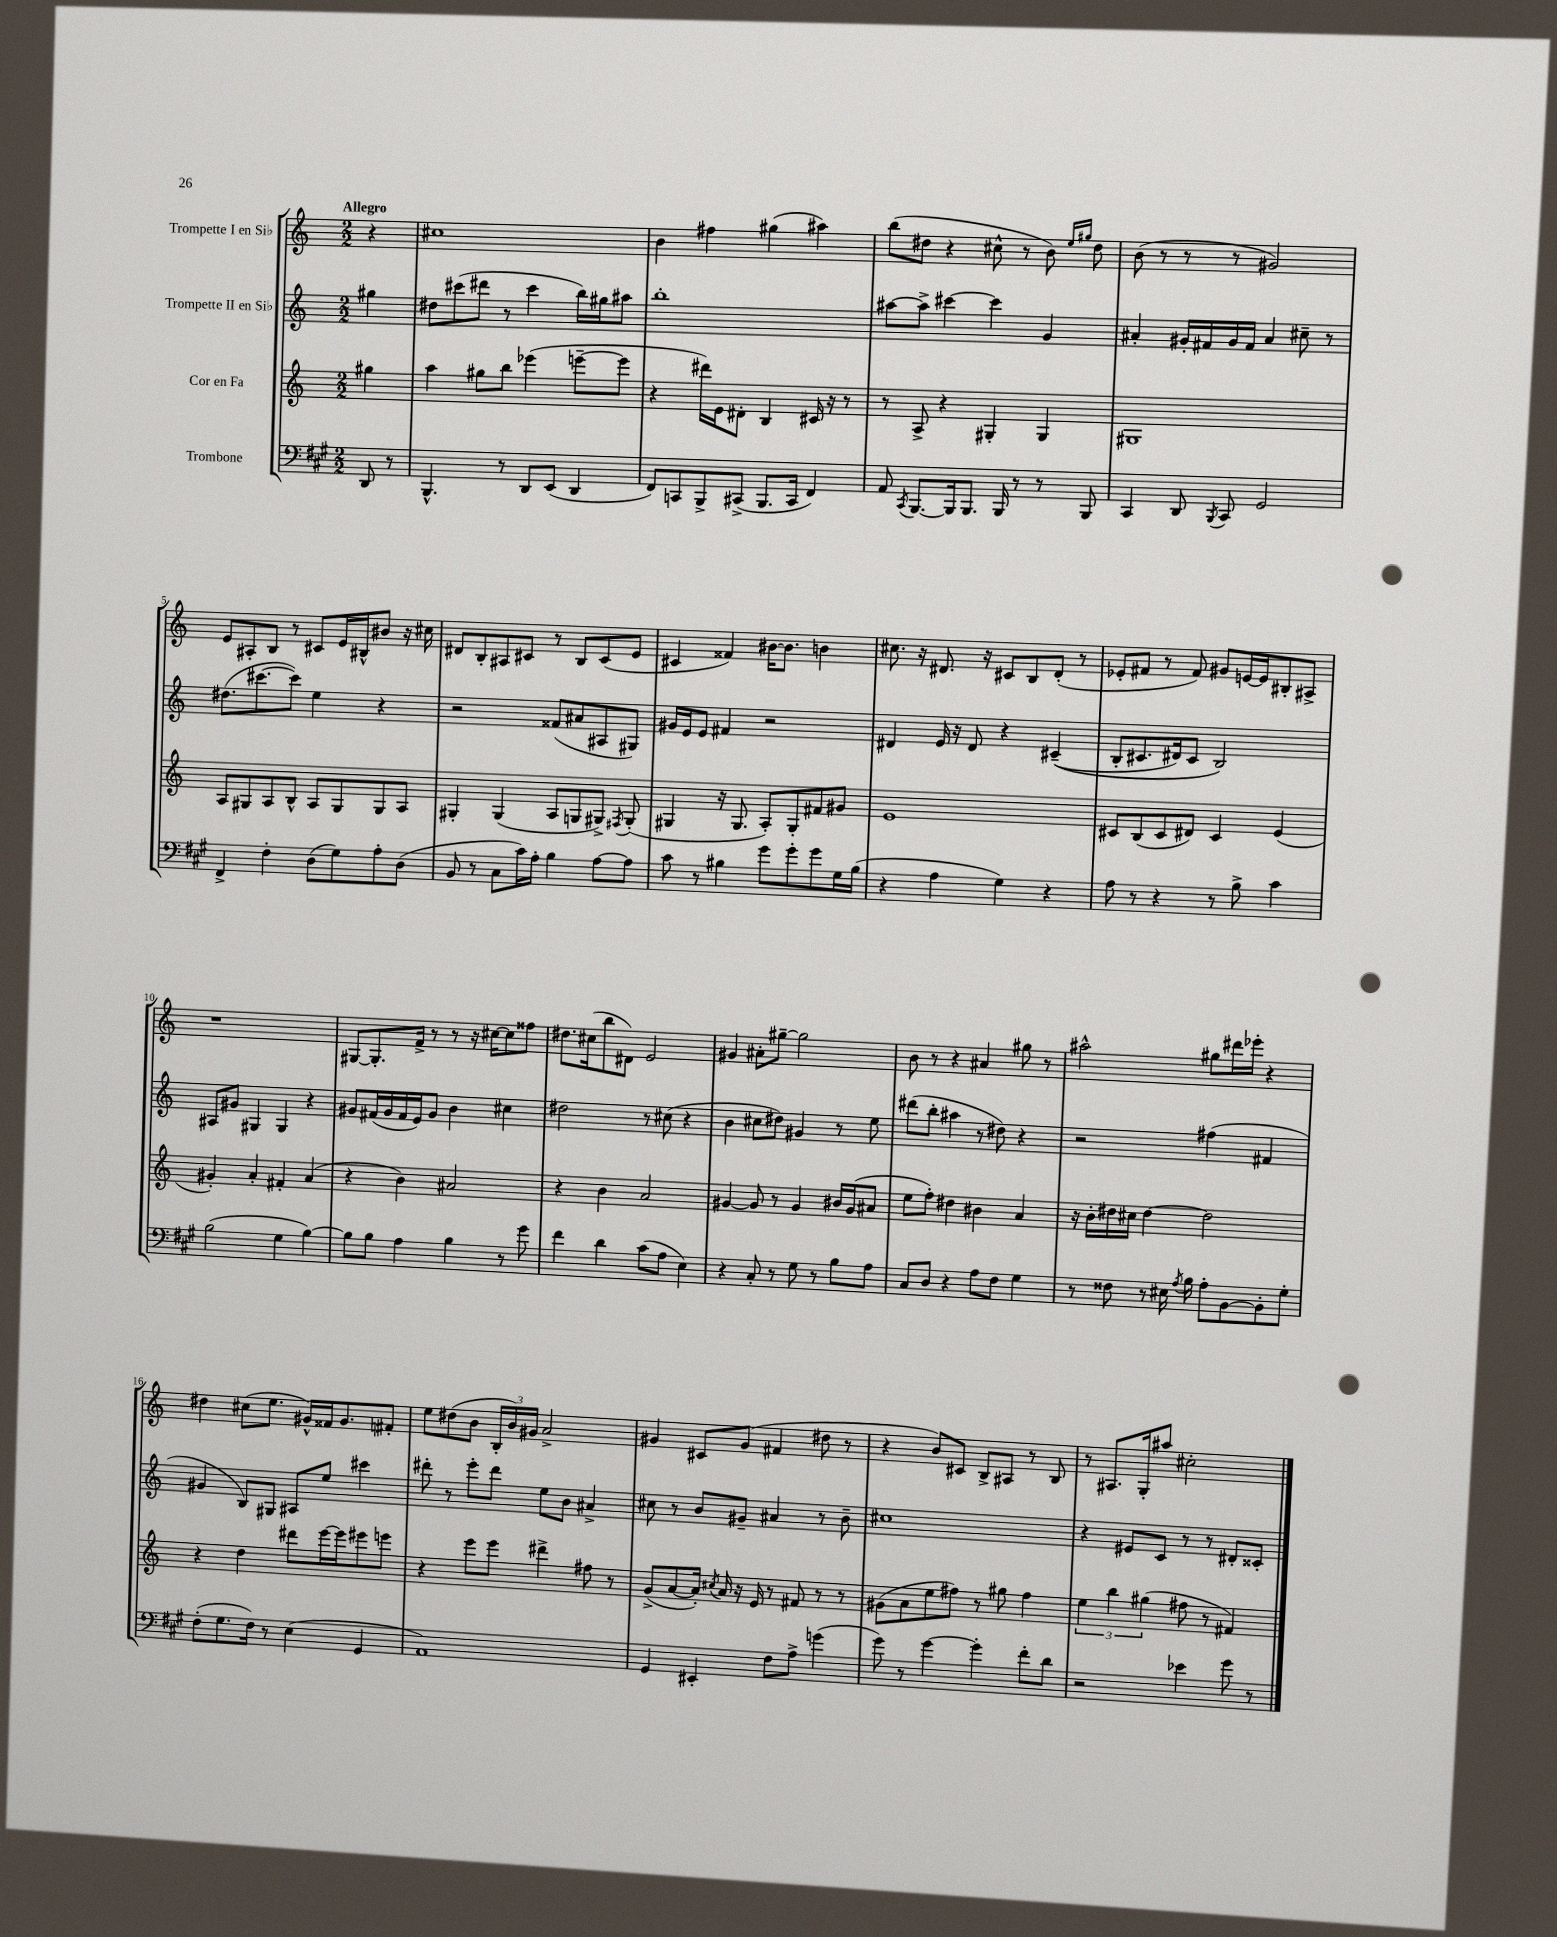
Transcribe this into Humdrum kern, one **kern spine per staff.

**kern	**kern	**kern	**kern
*staff4	*staff3	*staff2	*staff1
*clefF4	*clefG2	*clefG2	*clefG2
*k[f#c#g#]	*k[]	*k[]	*k[]
*M2/2	*M2/2	*M2/2	*M2/2
8DD/	4gg#\	4gg#\	4r
8r	.	.	.
=	=	=	=
4.BBB^^/	4aa\	8dd#\L	1cc#
.	.	(8ccc#\	.
.	8gg#\L	8ddd#\J	.
8r	8bb\J	8r	.
8DD/L	(4eee-\	4ccc#\	.
(8EE/J	.	.	.
4DD/	[8eee~\L	16bb\LL)	.
.	.	16gg#\J	.
.	8eee\]J	8aa#\J	.
=	=	=	=
8FF#/L)	4r	1bb'	4b\
8CC/	.	.	.
8BBB^/	16ddd#\LL)	.	4ff#\
.	16e\J	.	.
(8CC#^/J	8d#'\J	.	.
8.BBB/L	4B/	.	(4gg#\
16CC#/Jk	.	.	.
4FF#/)	16c#/	.	4aa#\)
.	16r	.	.
.	8r	.	.
=	=	=	=
8AA/	8r	[8aa#\L	(8bb\L
8qCC#/	.	.	.
[8.BBB/L	8A^/	8aa#^\]J	8dd#\J
.	4r	[4ccc#\	4r
16BBB/]k	.	.	.
8.BBB/J	.	.	.
.	4G#'/	4ccc#\]	8cc#^^\
16BBB/	.	.	.
8r	.	.	8r
8r	4G#/	4g/	8b\)
.	.	.	16qqee/LL
.	.	.	16qqgg#/JJ
8BBB/	.	.	8dd#\
=	=	=	=
4CC#/	1G#	4a#'/	(8b\
.	.	.	8r
8DD/	.	16g#'/LL	8r
.	.	16f#/	.
8qBBB/	.	.	.
8CC#/	.	16g#/	8r
.	.	16f#/JJ	.
2GG#/	.	4a#/	2g#/)
.	.	8cc#~\	.
.	.	8r	.
=	=	=	=
4FF#^/	8A/L	(8.dd#\L	8e/L
.	8G#/	.	8A#'/
.	.	[8.ccc#\	.
4F#'\	8A/	.	8B/J
.	8B^^/J	8ccc#\]J)	8r
(8D\L	8A/L	4ee\	8c#/L
8G#\)	8G#/	.	16e/L
.	.	.	16B#^^/J
8A'\	8G#/	4r	8b#/J
(8D\J	8A/J	.	16r
.	.	.	16cc#\
=	=	=	=
8BB/	4G#'/	2r	8d#/L
8r	.	.	8B'/
8C#\L	(4G#/	.	8A#/
16c#\L)	.	.	8c#/J
16A'\JJ	.	.	.
4B\	8A/L	(8f##/L	8r
.	8G/	8a#/	8B/L
[8A\L	8G#^/J)	8A#/	(8c#/
.	8qF#/	.	.
8A\]J	(8G#'/	8G#/J)	8e/J
=	=	=	=
8c#\	4G#/	16g#/LL	4c#/
.	.	16e/J	.
8r	.	8e/J	.
4B#\	16r	4f#/	4f##/)
.	8.G#/	.	.
8g#\L	8A'/L)	2r	[16b#\LK
.	.	.	8.b#\]J
8g#'\	8G#'/	.	.
8g#\	8f#/	.	4b\
16G#\L	8g#/J	.	.
(16B#\JJ	.	.	.
=	=	=	=
4r	1e	4d#/	8.cc#\
.	.	.	16r
4A\	.	16e/	8.d#/
.	.	16r	.
.	.	8d#/	.
.	.	.	16r
4G#\)	.	4r	8c#/L
.	.	.	8B/
4r	.	&((4c#~/	(8d#'/J
.	.	.	8r
=	=	=	=
8A\	8c#/L	8B'/L	8e-'/L
8r	(8B/	8.c#/	8f#/J
4r	8c#/	.	8r
.	.	16d#/k)	.
.	8d#/J)	8c#/J	8f#/)
8r	4c#/	2B/&)	8g#/L
8B^\	.	.	[16e/L
.	.	.	16e/]J
4c#\	(4e/	.	8B#'/
.	.	.	8A#^/J
=	=	=	=
(2B\	4g#'/)	8A#/L	1r
.	.	8g#/J	.
.	4a'/	4G#/	.
4G#\	4f#'/	4G#/	.
[4B\)	(4a/	4r	.
=	=	=	=
8B\]L	4r	8g#/L	[8G#/L
8B\J	.	(16f#/L	8.G#'/]
.	.	16g#/	.
4A\	4b\)	16f#/	.
.	.	16e/J)	16f^/Jk
.	.	8g#/J	8r
4B\	2a#/	4b\	8r
.	.	.	16r
.	.	.	[16cc#\LK
8r	.	4cc#\	8cc#\]
8g#\	.	.	8ff##\J
=	=	=	=
4f#\	4r	2dd#\	8.dd#\L
.	.	.	(16cc#\k
4d\	4b\	.	8bb\
.	.	.	8d#\J)
(8c#\L	2a/	8r	2e/
8A\J	.	(8cc#\	.
4E\)	.	4r	.
=	=	=	=
4r	[4g#/	4b\	4g#/
8C#'/	8g#/]	8cc#\L	8a#'\L
8r	8r	8dd#\J)	[8gg#~\J
8G#\	4g#/	4g#/	2gg#\]
8r	.	.	.
8B\L	16b#/LL	8r	.
.	(16g#/J	.	.
8A\J	8a#/J	8ee\	.
=	=	=	=
8C#/L	8ee\L	(8ddd#\L	8b\
8D/J	8ff'\J)	8bb'\J	8r
4r	4dd#\	4aa#\	4r
8A\L	4b#\	8r	4a#/
8F#\J	.	8dd#\)	.
4G#\	4a/	4r	8gg#\
.	.	.	8r
=	=	=	=
8r	16r	2r	2aa#^^\
.	16b'\LL	.	.
8F##\	16dd#\	.	.
.	16cc#\JJ	.	.
8r	[4dd#\	.	.
16E#\	.	.	.
8qA/	.	.	.
16B\	.	.	.
8A'\L	2dd#\]	(4ff#\	8gg#\L
[8BB\	.	.	16ddd#\L
.	.	.	16eee-'\JJ
8BB'\]	.	4f#/	4r
8G#'\J	.	.	.
=	=	=	=
(8F#'\L	4r	4g#/	4dd#\
8.G#\	.	.	.
.	4dd\	8B/L)	(8cc#\L
16F#\Jk)	.	.	.
8r	.	8G#/J	8.ee\J
(4E\	8ddd#\L	8A#/L	.
.	.	.	16g#^^/LL)
.	[16eee\L	8ee/J	16f##/J
.	16eee\]J	.	8.g#/
4GG#/	8eee#\	4ccc#\	.
.	8eee\J	.	8f#'/J
=	=	=	=
1AA)	4r	8ddd#'\	8ee\L
.	.	8r	(8dd#\
.	8eee\L	8eee'\L	8b\J
.	8eee\J	8ddd#\J	24B'/LL
.	.	.	24b/)
.	.	.	24g#/JJ
.	4ddd#^\	8ee\L	2a^/
.	.	8b\J	.
.	8ff#\	4a#^/	.
.	8r	.	.
=	=	=	=
4GG#/	(8g^/L	8cc#\	4g#/
.	[8a/	8r	.
4EE#'/	16a'/]Jk)	8b/L	8c#/L
.	8qcc#/	.	.
.	16a/	.	.
.	16r	8g#~/J	(8g#/J
.	16e/	.	.
8F#\L	8r	4a#/	4f#/
8A^\J	8f#/	.	.
(4g\	8r	8r	8dd#\
.	8r	8b~\	8r
=	=	=	=
8g#\)	(8g#\L	1cc#	4r
8r	8a\	.	.
[4g#\	8ee\	.	8b/L)
.	8ff#\J)	.	8c#/J
4g#'\]	8r	.	8B^/L
.	8gg#\	.	8A#/J
8f#'\L	4ff#\	.	8r
8d\J	.	.	8B/
=	=	=	=
2r	6ee\	4r	8r
.	.	.	8.A#/L
.	6bb\	.	.
.	.	8e#/L	.
.	.	.	16G'/k
.	(6gg#\	.	.
.	.	8c/J	8aa#/J
4e-\	8ff#\	8r	2cc#'\
.	8r	8r	.
8g#\	4f#/)	8d#'/L	.
8r	.	8c##'/J	.
==	==	==	==
*-	*-	*-	*-
